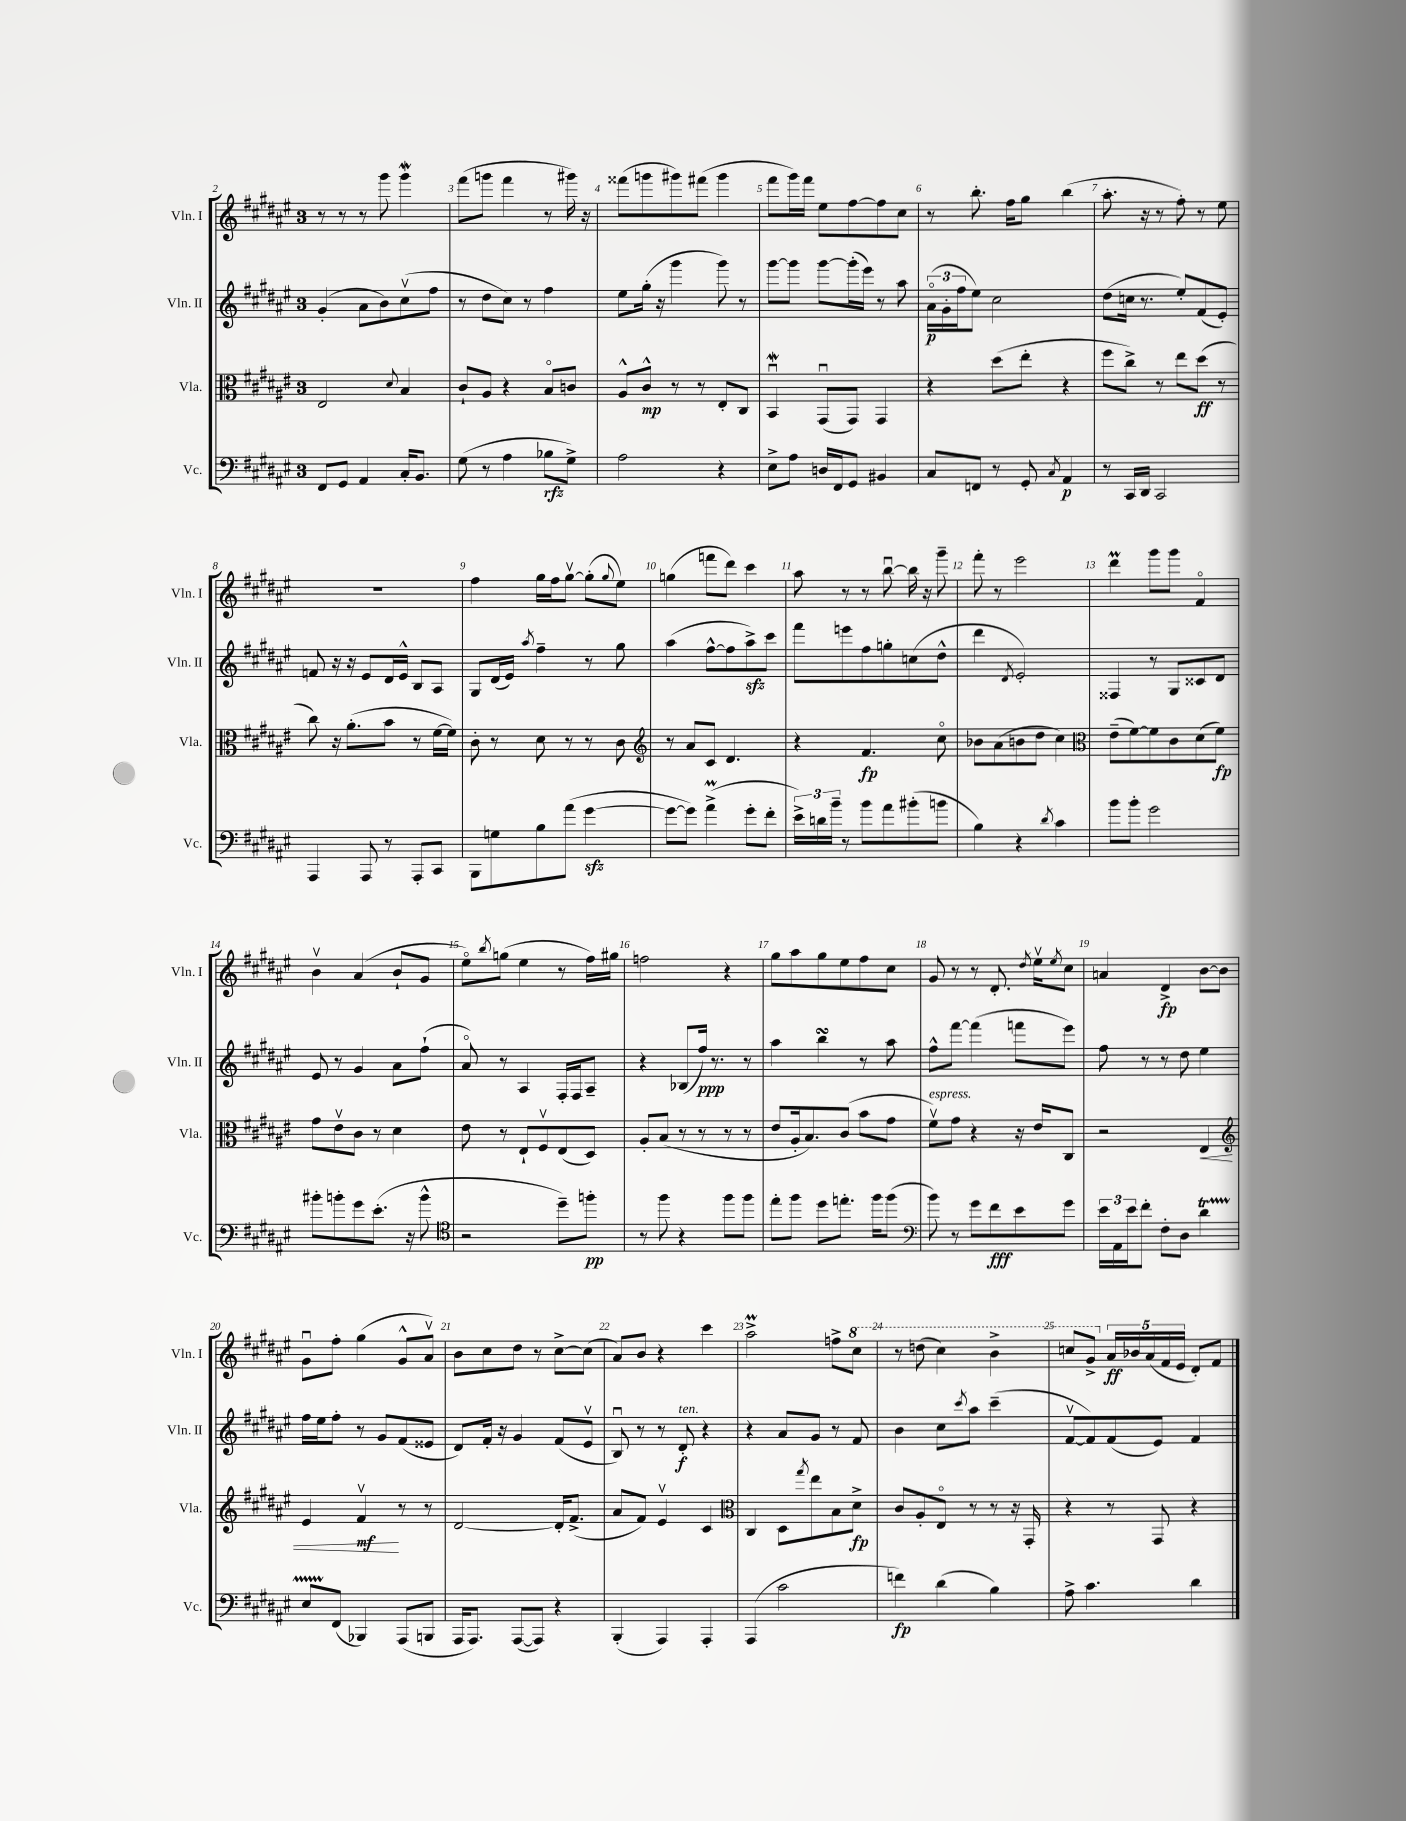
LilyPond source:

<<
\new StaffGroup <<
\new Staff = "s0" \with { instrumentName = "Vln. I" shortInstrumentName = "Vln. I" } {
    \clef treble \key fis \major \once \override Staff.TimeSignature.style = #'single-digit \time 3/4
    r8 r8 r8 gis'''8 gis'''4\mordent |
    fis'''8( g'''8 fis'''4 r8 gis'''16) r16 |
    fisis'''8( g'''8 gis'''8) fis'''8( gis'''4 |
    fis'''8 gis'''16) fis'''16 eis''8 fis''8~ fis''8 cis''8 |
    r8 b''8.-. fis''16 gis''8 b''4( |
    ais''8.-. r16 r8 fis''8-.) r8 eis''8 |
    R2. |
    fis''4 gis''16 fis''16 gis''8~\upbow gis''8-.( \appoggiatura { gis''8 } eis''8) |
    g''4( f'''8 dis'''8) cis'''4 |
    ais''8 r8 r8 b''8~\downbow b''16 r16 gis'''8-- |
    fis'''8-. r8 eis'''2 |
    dis'''4\prall gis'''8 gis'''8 fis'4\flageolet |
    b'4\upbow ais'4( b'8-! gis'8 |
    eis''8\flageolet) \acciaccatura { b''8 } g''8( eis''4 r8 fis''16) gis''16 |
    f''2 r4 |
    gis''8 ais''8 gis''8 eis''8 fis''8 cis''8 |
    gis'8 r8 r8 dis'8.-. \acciaccatura { dis''8 } eis''16\upbow \acciaccatura { eis''8 } cis''8 |
    a'4 dis'4->\fp b'8~ b'8 |
    gis'8\downbow fis''8-. gis''4( gis'8-^ ais'8\upbow) |
    b'8 cis''8 dis''8 r8 cis''8~-> cis''8( |
    ais'8) b'8 r4 cis'''4 |
    ais''2->\prall f''8-> \ottava #1 cis'''8 |
    r8 d'''8( cis'''4) b''4-> |
    c'''8 gis''8-> \ottava #0 \tuplet 5/4 { ais'16\ff bes'16 ais'16( fis'16 eis'16 } dis'8-.) fis'8 \bar "|." |
}
\new Staff = "s1" \with { instrumentName = "Vln. II" shortInstrumentName = "Vln. II" } {
    \clef treble \key fis \major \once \override Staff.TimeSignature.style = #'single-digit \time 3/4
    gis'4-.( ais'8 b'8) cis''8\upbow( fis''8 |
    r8 dis''8 cis''8) r8 fis''4 |
    eis''8 gis''16-.( r16 gis'''4 gis'''8) r8 |
    gis'''8~ gis'''8 gis'''8~ gis'''16-.( eis'''16) r8 ais''8 |
    \tuplet 3/2 { ais'16\flageolet\p( gis'16-. fis''16 } eis''8) cis''2 |
    dis''8( c''16 r8. eis''8-.) fis'8( eis'8-.) |
    f'8 r16 r16 eis'8 dis'16 eis'16-^ b8 ais8 |
    gis8 dis'16( eis'16) \acciaccatura { ais''8 } fis''4-- r8 gis''8 |
    ais''4( fis''8~-^ fis''8 ais''8->\sfz) cis'''8 |
    fis'''8 e'''8 fis''8 g''8-. c''8( dis''8-^ |
    dis'''4 \acciaccatura { dis'8 } eis'2-.) |
    fisis4 r8 gis8 cisis'8 dis'8 |
    eis'8 r8 gis'4 ais'8 fis''8-!( |
    ais'8\flageolet) r8 ais4 fis16-. fis16 ais8-- |
    r4 bes8( fis''16\ppp) r8. r8 |
    ais''4 b''4\turn r8 ais''8 |
    fis''8-^ fis'''8~ fis'''4( f'''8 eis'''8) |
    fis''8 r8 r8 dis''8 eis''4 |
    fis''16 eis''16 fis''8-. r8 gis'8 fis'8( eisis'8 |
    dis'8) fis'16-. r16 gis'4 fis'8( eis'8\upbow |
    b8\downbow) r8 r8 dis'8-.\f^\markup { \italic "ten." } r4 |
    r4 ais'8 gis'8 r8 fis'8 |
    b'4 cis''8 \acciaccatura { cis'''8 } ais''8 cis'''4--( |
    fis'8~\upbow fis'8) fis'8( eis'8) fis'4 \bar "|." |
}
\new Staff = "s2" \with { instrumentName = "Vla." shortInstrumentName = "Vla." } {
    \clef alto \key fis \major \once \override Staff.TimeSignature.style = #'single-digit \time 3/4
    eis2 \appoggiatura { dis'8 } b4 |
    cis'8-! ais8 r4 b8\flageolet c'8 |
    ais8-^ cis'8-^\mp r8 r8 eis8-. cis8 |
    b,4\downbow\mordent gis,8\downbow( gis,8) gis,4 |
    r4 dis''8( eis''8-. r4 |
    fis''8 cis''8->) r8 eis''8 dis''8\ff( r8 |
    cis''8) r16 ais'8.-.( b'8 r8 fis'16~ fis'16) |
    cis'8-. r8 dis'8 r8 r8 cis'8 |
    \clef treble r8 ais'8 cis'8 dis'4. |
    r4 fis'4.\fp cis''8\flageolet |
    bes'8 ais'8( b'8 dis''8 cis''4) |
    \clef alto eis'8--( fis'8~) fis'8 cis'8 dis'8( fis'8\fp) |
    gis'8 eis'8\upbow cis'8 r8 dis'4 |
    eis'8 r8 eis8-! fis8\upbow eis8( dis8) |
    ais8-. b8( r8 r8 r8 r8 |
    eis'8 ais16-. b8.) cis'8( b'8 gis'8 |
    fis'8\upbow^\markup { \italic "espress." }) gis'8 r4 r16 eis'16 cis8 |
    r2 eis4\< |
    \clef treble eis'4 fis'4\upbow\mf\! r8 r8 |
    dis'2~ dis'16-. fis'8.->( |
    ais'8 fis'8) eis'4\upbow cis'4 |
    \clef alto cis4 dis8 \acciaccatura { gis''8 } eis''8 b8 dis'8->\fp |
    cis'8 ais8-. eis8\flageolet r8 r8 r16 gis,16-. |
    r4 r8 gis,8 r4 \bar "|." |
}
\new Staff = "s3" \with { instrumentName = "Vc." shortInstrumentName = "Vc." } {
    \clef bass \key fis \major \once \override Staff.TimeSignature.style = #'single-digit \time 3/4
    fis,8 gis,8 ais,4 cis16-. b,8. |
    gis8( r8 ais4 bes8\rfz gis8->) |
    ais2 r4 |
    eis8-> ais8 d16 fis,16 gis,8 bis,4 |
    cis8 f,8 r8 gis,8-. \acciaccatura { cis8 } ais,4\p |
    r8 cis,16 dis,16 cis,2 |
    ais,,4 ais,,8 r8 ais,,8-. cis,8 |
    b,,8 g8 b8 ais'8( gis'4~\sfz |
    gis'8~ gis'8) ais'4->\prall( gis'8-. fis'8-. |
    \tuplet 3/2 { eis'16->) d'16 b'16-- } r8 b'8 ais'8 bis'8-.( b'8 |
    b4) r4 \acciaccatura { dis'8 } cis'4 |
    b'8 b'8-. gis'2 |
    bis'8-. b'8-. gis'8 eis'8.-.( r16 b'8-^ |
    \clef tenor r2 dis''8--) f''8-.\pp |
    r8 fis''8 r4 fis''8 fis''8 |
    eis''8-. fis''8 dis''8 e''8.-. fis''16 fis''8( |
    \clef bass b'8) r8 gis'8 fis'8\fff eis'8 gis'8 |
    \tuplet 3/2 { eis'16 ais,16 eis'16 } fis'8-. fis8-. dis8 dis'4\startTrillSpan |
    eis8 fis,8\stopTrillSpan( bes,,4) ais,,8( b,,8 |
    ais,,16 ais,,8.) ais,,8~( ais,,8) r4 |
    b,,4-.( ais,,4) ais,,4-. |
    ais,,4( cis'2 |
    f'4\fp) dis'4( b4) |
    ais8-> cis'4. dis'4 \bar "|." |
}
>>
>>
\layout { \context { \Score currentBarNumber = #2 \override BarNumber.break-visibility = ##(#f #t #t) barNumberVisibility = #all-bar-numbers-visible } }
